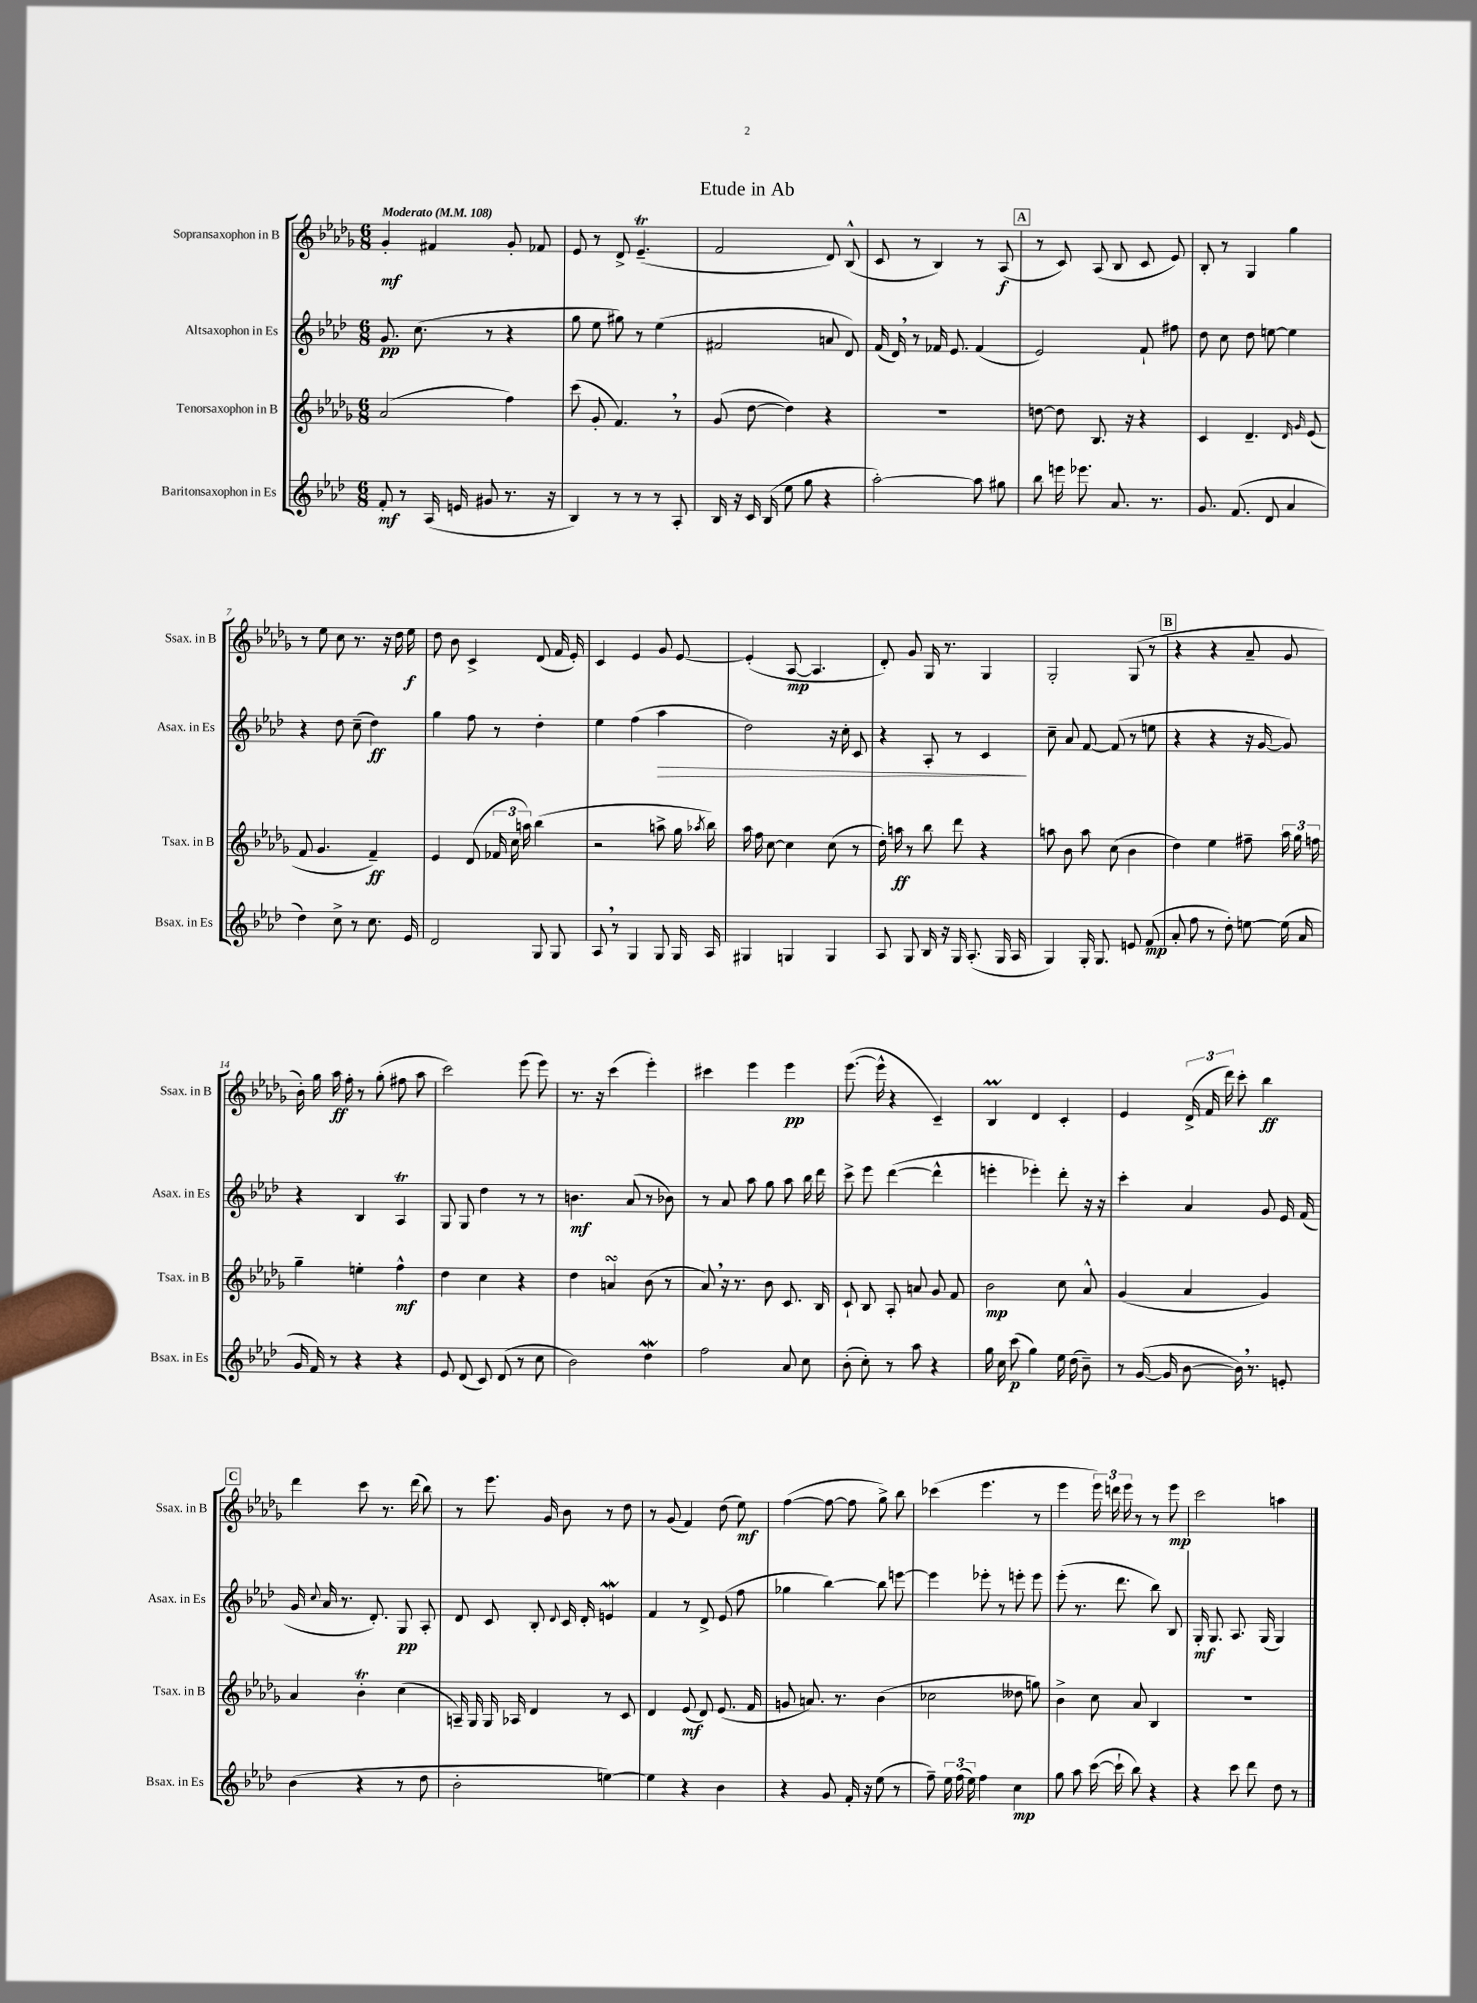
\header { title = "Etude in Ab" }
<<
\new StaffGroup <<
\new Staff = "s0" \with { instrumentName = "Sopransaxophon in B" shortInstrumentName = "Ssax. in B" } {
    \clef treble \key des \major \numericTimeSignature \time 6/8 \tempo "Moderato" 4 = 108
    \autoBeamOff ges'4-.\mf fis'4 ges'8-. fes'8 |
    ees'8 r8 des'8-> ees'4.--\trill( |
    f'2 des'8) bes8-^( |
    c'8 r8 bes4) r8 aes8\f( |
    \mark \markup { \box "A" } r8 c'8) aes8( bes8 c'8 ees'8) |
    bes8-. r8 ges4 ges''4 |
    r8 ees''8 c''8 r8. r16 des''16 ees''16\f |
    des''8 bes'8 c'4-> des'8( f'16 ees'16-.) |
    c'4 ees'4 ges'8 ees'8~ |
    ees'4-.( aes8~\mp aes4. |
    des'8-.) ges'8 ges16 r8. ges4 |
    ges2-. ges8( r8 |
    \mark \markup { \box "B" } r4 r4 aes'8-- ges'8 |
    bes'16-.) ges''16 aes''16\ff f''16-. r8 ges''8-.( fis''8 aes''8 |
    c'''2) ees'''8( ees'''8) |
    r8. r16 c'''4( ees'''4-.) |
    cis'''4 ees'''4 ees'''4\pp |
    ees'''8.~( ees'''16-^ r4 c'4--) |
    bes4\prall des'4 c'4-. |
    ees'4 \tuplet 3/2 { des'16->( f'16 des'''16) } c'''8-. bes''4\ff |
    \mark \markup { \box "C" } des'''4 c'''8 r8. des'''16( bes''8) |
    r8 ees'''8. ges'16 bes'8 r8 des''8 |
    r8 ges'8( f'4) des''8( ees''8\mf) |
    f''4~( f''8~ f''8 ges''8->) bes''8 |
    ces'''4( ees'''4. r8 |
    ees'''4 \tuplet 3/2 { ees'''16) d'''16 ees'''16 } r8 r8 ees'''8\mp |
    c'''2 a''4 \bar "|." |
}
\new Staff = "s1" \with { instrumentName = "Altsaxophon in Es" shortInstrumentName = "Asax. in Es" } {
    \clef treble \key aes \major \numericTimeSignature \time 6/8
    \autoBeamOff g'8.\pp c''8.( r8 r4 |
    g''8 ees''8 gis''8) r8 ees''4( |
    fis'2 a'8 des'8) |
    f'16( des'16) \breathe r8 fes'16 ees'8. fes'4( |
    \mark \markup { \box "A" } ees'2) f'8-! fis''8 |
    des''8 c''8 des''8 e''8~ e''4 |
    r4 des''8 c''8--( des''4\ff) |
    g''4 f''8 r8 des''4-. |
    ees''4 f''4( aes''4\> |
    des''2) r16 c''16-. c'8 |
    r4 aes8-. r8 c'4\! |
    c''8-- aes'8 f'8~ f'8( r8 e''8 |
    \mark \markup { \box "B" } r4 r4 r16 g'16~ g'8) |
    r4 bes4 aes4\trill |
    g8 g8 des''4 r8 r8 |
    b'4.\mf aes'8( r8 bes'8) |
    r8 aes'8 aes''8 g''8 aes''8 bes''16 des'''16 |
    c'''8-> ees'''8 des'''4~( des'''4-^ |
    e'''4-. ees'''4-.) des'''8-. r16 r16 |
    c'''4-. aes'4 g'8 ees'16 f'16( |
    \mark \markup { \box "C" } g'16 \appoggiatura { c''8 } aes'16 r8. des'8.-.) g8\pp aes8-. |
    des'8 c'8 bes8-. \appoggiatura { des'8 } c'16 des'16-. e'4\mordent |
    f'4 r8 des'8-> ees'8( f''8 |
    ges''4 bes''4~) bes''8 e'''8~ |
    e'''4 ees'''8-. r8 e'''8-. e'''8 |
    ees'''8-.( r8. des'''8. bes''8) bes8 |
    g16-.\mf g8. aes8. g16( g4) \bar "|." |
}
\new Staff = "s2" \with { instrumentName = "Tenorsaxophon in B" shortInstrumentName = "Tsax. in B" } {
    \clef treble \key des \major \numericTimeSignature \time 6/8
    \autoBeamOff aes'2( f''4) |
    c'''8( ges'8-. f'4.) \breathe r8 |
    ges'8( des''8~ des''4) r4 |
    R2. |
    \mark \markup { \box "A" } d''8~ d''8 bes8. r16 r4 |
    c'4 des'4.-- \grace { des'16 ges'16 } ees'8( |
    f'8 ges'4. f'4--\ff) |
    ees'4 des'8( \tuplet 3/2 { fes'16 c''16 a''16) } bes''4( |
    r2 a''8-> ges''16 \acciaccatura { aes''8 } bes''16) |
    aes''16 f''16 c''8~ c''4 c''8( r8 |
    des''16-.) a''16\ff r8 bes''8 des'''8 r4 |
    a''8 bes'8 a''8 c''8( bes'4 |
    \mark \markup { \box "B" } des''4) ees''4 fis''8-- \tuplet 3/2 { aes''16 ges''16 f''16 } |
    ges''4-- e''4-. f''4-^\mf |
    des''4 c''4 r4 |
    des''4 a'4\turn bes'8( r8 |
    aes'8) \breathe r16 r8. bes'8 c'8. bes16 |
    c'8-! bes8 aes8-. a'8 ges'8 f'8 |
    bes'2\mp c''8 aes'8-^ |
    ges'4( aes'4 ges'4) |
    \mark \markup { \box "C" } aes'4 bes'4-.\trill c''4( |
    a16--) ges16 ges16 aes16 des'4 r8 c'8 |
    des'4 ees'8\mf( des'8) ees'8.( f'16 |
    g'8 a'8.) r8. bes'4( |
    ces''2 deses''8 g''8) |
    bes'4-> c''8 aes'8 bes4 |
    R2. \bar "|." |
}
\new Staff = "s3" \with { instrumentName = "Baritonsaxophon in Es" shortInstrumentName = "Bsax. in Es" } {
    \clef treble \key aes \major \numericTimeSignature \time 6/8
    \autoBeamOff f'8-.\mf r8 aes16( e'16 gis'8 r8. r16 |
    bes4) r8 r8 r8 aes8-. |
    bes16 r16 c'16 bes16( ees''8 g''8 r4 |
    aes''2~-.) aes''8 gis''8 |
    \mark \markup { \box "A" } bes''8 e'''16 ees'''8. aes'8. r8. |
    g'8. f'8.( des'8 aes'4 |
    des''4) c''8-> r8 c''8. ees'16 |
    des'2 g8 g8 |
    aes8 \breathe r8 g4 g8 g16 aes16 |
    gis4 g4 g4 |
    aes8 g8 bes16 r16 g16 aes8.-.( g16 aes16 |
    g4) g16-. g8. e'8 f'8\mp( |
    \mark \markup { \box "B" } aes'8-. f''8 r8 des''8-.) e''8~ e''16( aes'16 |
    g'16 f'16) r8 r4 r4 |
    ees'8 des'8( c'8) des'8( r8 c''8 |
    bes'2) des''4\mordent |
    f''2 aes'8 c''8 |
    bes'8-.( c''8-.) r8 aes''8 r4 |
    g''16 c''16 c'''8\p( g''4) ees''16 des''16( bes'8--) |
    r8 g'16~( g'16 bes'8~ bes'16) \breathe r8. e'8-. |
    \mark \markup { \box "C" } bes'4( r4 r8 des''8 |
    bes'2-. e''4~) |
    e''4 r4 bes'4 |
    r4 g'8 f'16-. r16 ees''8( r8 |
    f''8--) \tuplet 3/2 { ees''16 f''16( ees''16) } f''4 c''4\mp |
    g''8 aes''8 c'''16~( c'''16-! bes''8) r4 |
    r4 c'''8 des'''8 des''8 r8 \bar "|." |
}
>>
>>
